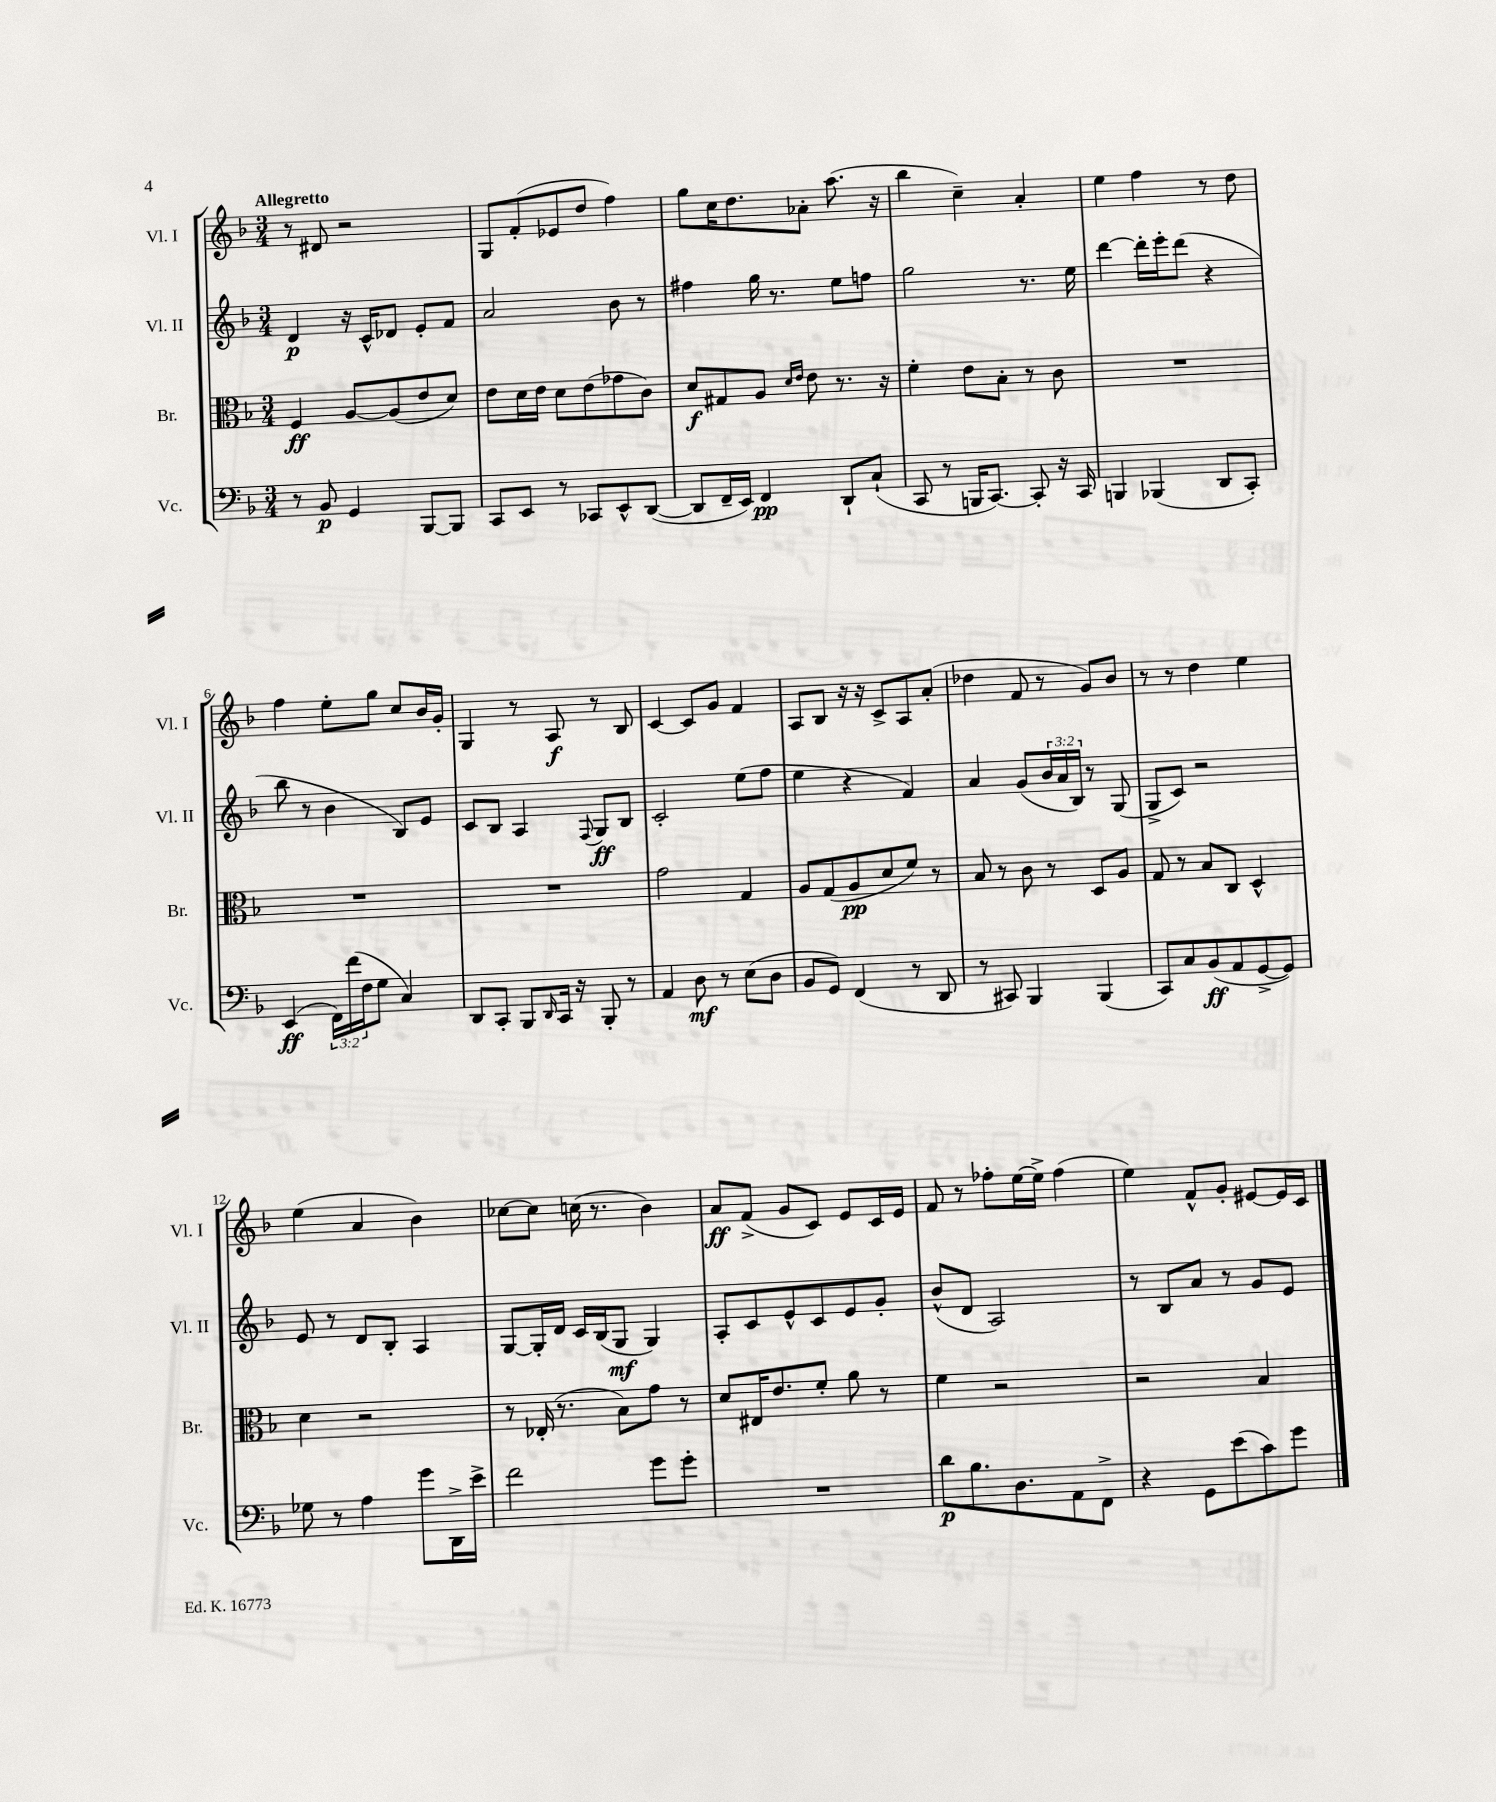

**kern	**kern	**kern	**kern
*staff4	*staff3	*staff2	*staff1
*clefF4	*clefC3	*clefG2	*clefG2
*k[b-]	*k[b-]	*k[b-]	*k[b-]
*M3/4	*M3/4	*M3/4	*M3/4
8r	4F/	4d/	8r
8BB-/	.	.	8d#/
4GG/	[8A/L	16r	2r
.	.	16c^^/LK	.
.	(8A/]	8d-/J	.
[8BBB-/L	8e/	8e'/L	.
8BBB-/]J	8d/J)	8f/J	.
=	=	=	=
8CC/L	8e\L	2a/	8G/L
8EE/J	16d\L	.	(8f'/
.	16e\JJ	.	.
8r	8d\L	.	8e-/
8CC-/L	(8e\	.	8dd/J
8EE^^/	8g-\	8b-\	4ff\)
([8DD/J	8c\J)	8r	.
=	=	=	=
8DD/]L	8d/L	4ff#\	8gg\L
16FF~/L	8G#/	.	16cc\K
16EE/JJ)	.	.	8.dd\
4FF/	8A/J	16gg\	.
.	.	8.r	.
.	16qqd/LL	.	.
.	16qqe/JJ	.	.
.	8e\	.	8a-'\J
8DD`/L	8.r	8ee\L	(8.aa\
(8C`/J	.	8ff\J	.
.	16r	.	16r
=	=	=	=
8CC/	4f'\	2gg\	4bb-\
8r	.	.	.
16BBB/LK	8e\L	.	4cc~\)
[8.CC/J)	.	.	.
.	8B-'\J	.	.
8CC'/]	8r	8.r	4a'/
16r	8c\	.	.
16CC/	.	16ee\	.
=	=	=	=
4BBB/	2.r	[4ddd\	4ee\
(4BBB-/	.	16ddd'\]LL	4ff\
.	.	16eee'\J	.
.	.	(8ddd\J	.
8DD/L	.	4r	8r
8CC'/J)	.	.	8dd\
=	=	=	=
(4EE/	2.r	8bb-\	4ff\
.	.	8r	.
24FF\LL)	.	4b-\	8ee'\L
(24f\	.	.	.
24F\J	.	.	.
8G\J	.	.	8gg\J
4C/)	.	8B-/L)	8cc/L
.	.	8e/J	16b-/L
.	.	.	16g'/JJ
=	=	=	=
8DD/L	2.r	8c/L	4G/
8CC'/J	.	8B-/J	.
8BBB-/L	.	4A/	8r
16qqDD/	.	.	.
16CC/Jk	.	.	8A/
16r	.	.	.
.	.	8qqF/	.
8BBB-'/	.	8G/L	8r
8r	.	8B-/J	8B-/
=	=	=	=
4AA/	2g\	2c'/	[4c/
8D\	.	.	8c/]L
8r	.	.	8g/J
(8E\L	4G/	(8ee\L	4f/
8D\J	.	8ff\J	.
=	=	=	=
8BB-/L	8A/L	4ee\	8A/L
8GG/J)	(8G/	.	8B-/J
(4FF/	8A/	4r	16r
.	.	.	16r
.	8d/	.	8c^/L
8r	8f/J)	4f/)	8A/
8DD/	8r	.	(8a'/J
=	=	=	=
8r	8B-/	4a/	4dd-\
8CC#/)	8r	.	.
4BBB-/	8c\	(8g/L	8f/
.	8r	24b-/L	8r
.	.	24a/	.
.	.	24B-/JJ)	.
(4BBB-/	8D/L	8r	8g/L)
.	8A/J	(8G/	8b-/J
=	=	=	=
8CC/L)	8G/	8G^/L	8r
8C/	8r	8c/J)	8r
(8BB-/	8B-/L	2r	4dd\
8AA/	8C/J	.	.
[8GG^/	4D^^/	.	4ee\
8GG/]J)	.	.	.
=	=	=	=
8G-\	4d\	8e/	(4ee\
8r	.	8r	.
4A\	2r	8d/L	4a/
.	.	8B-'/J	.
8g\L	.	4A/	4b-\)
16DD^\L	.	.	.
16e^\JJ	.	.	.
=	=	=	=
2f\	8r	[8G/L	[8cc-\L
.	(16E-'/	16G'/]L	8cc-\]J
.	8.r	16d/JJ	.
.	.	16c/LL	(16cc\
.	.	(16B-/J	8.r
.	8B-\L)	8G/J	.
8g\L	8g\J	4G/)	4b-\)
8g'\J	8r	.	.
=	=	=	=
2.r	8d/L	8A'/L	8a/L
.	16E#/K	8c/	(8f^/J
.	8.e/	.	.
.	.	8e^^/	8g/L
.	8f'/J	8c/	8c/J)
.	8a\	8e/	8e/L
.	8r	8g'/J	16c/L
.	.	.	16e/JJ
=	=	=	=
8d\L	4f\	(8b-^^/L	8f/
8.B-\	.	8d/J	8r
.	2r	2A/)	8ff-'\L
8.D\	.	.	.
.	.	.	[16ee\L
.	.	.	16ee^\]JJ
8AA\	.	.	(4ff-\
8FF^\J	.	.	.
=	=	=	=
4r	2r	8r	4ee\)
.	.	8B-/L	.
8GG\L	.	8a/J	8f^^/L
(8e\	.	8r	8g'/J
8c\)	4B-/	8g/L	[8e#/L
8g\J	.	8e/J	16e#/]L
.	.	.	16c/JJ
==	==	==	==
*-	*-	*-	*-
